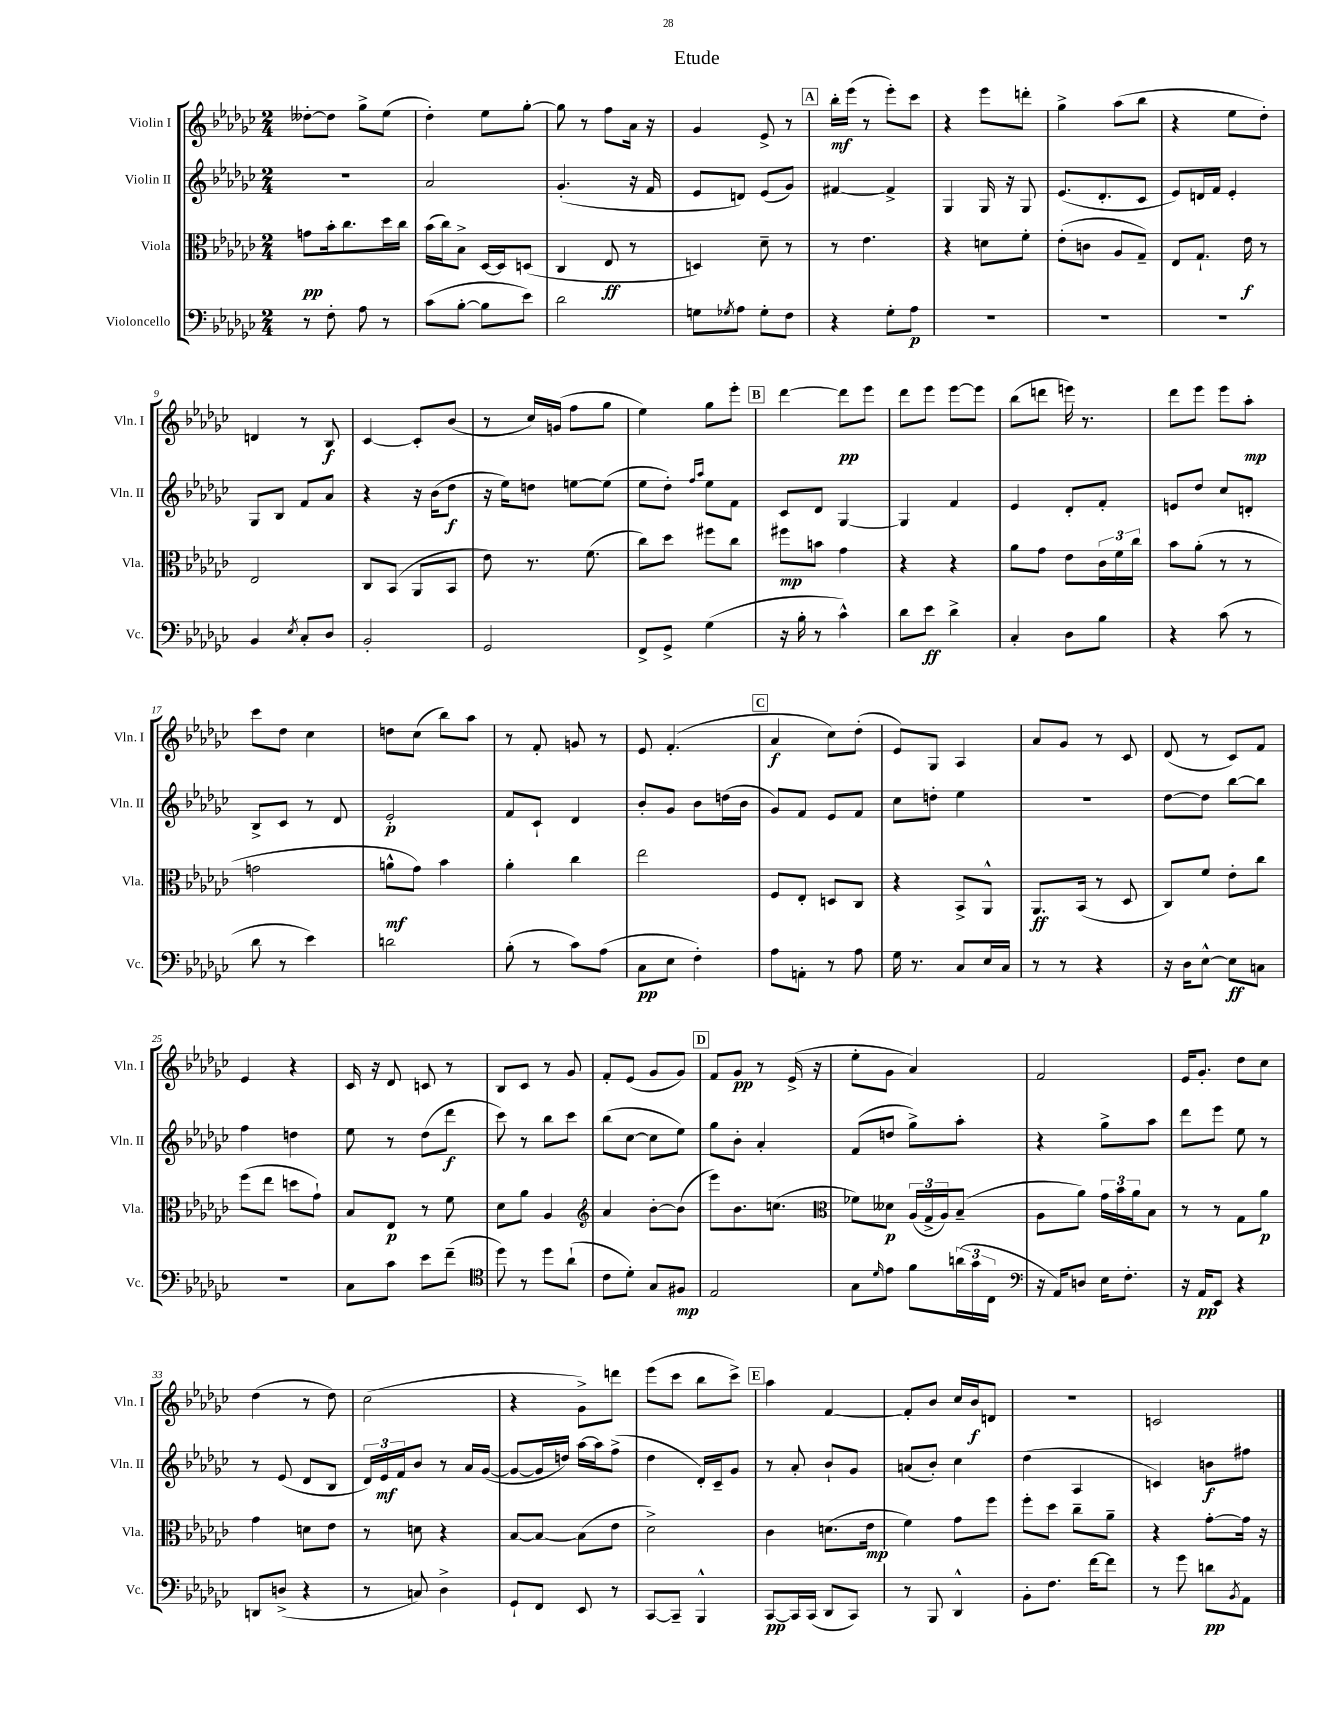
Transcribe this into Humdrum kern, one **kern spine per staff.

**kern	**dynam	**kern	**dynam	**kern	**dynam	**kern	**dynam
*part4	*part4	*part3	*part3	*part2	*part2	*part1	*part1
*staff4	*staff4	*staff3	*staff3	*staff2	*staff2	*staff1	*staff1
*I"Violoncello	*	*I"Viola	*	*I"Violin II	*	*I"Violin I	*
*I'Vc.	*	*I'Vla.	*	*I'Vln. II	*	*I'Vln. I	*
*clefF4	*	*clefC3	*	*clefG2	*	*clefG2	*
*k[b-e-a-d-g-c-]	*	*k[b-e-a-d-g-c-]	*	*k[b-e-a-d-g-c-]	*	*k[b-e-a-d-g-c-]	*
*M2/4	*	*M2/4	*	*M2/4	*	*M2/4	*
=1	=1	=1	=1	=1	=1	=1	=1
8r	.	8gn\L	pp	2r	.	[8dd--X'\L	.
8F'\	.	16b-'\k	.	.	.	8dd--\J]	.
.	.	8.cc-\	.	.	.	.	.
8A-\	.	.	.	.	.	8gg-^\L	.
8r	.	16dd-\L	.	.	.	(8ee-\J	.
.	.	16cc-\JJ	.	.	.	.	.
=2	=2	=2	=2	=2	=2	=2	=2
(8c-\L	.	(16b-\LL	.	2a-/	.	4dd-'\)	.
.	.	16cc-\J)	.	.	.	.	.
[8B-'\J	.	8B-^\J	.	.	.	.	.
8B-\L]	.	[16D-/LL	.	.	.	8ee-\L	.
.	.	16D-/J]	.	.	.	.	.
8e-\J)	.	(8Dn/J	.	.	.	[8gg-'\J	.
=3	=3	=3	=3	=3	=3	=3	=3
2d-\	.	4C-/	.	(4.g-'/	.	8gg-\]	.
.	.	.	.	.	.	8r	.
.	.	8E-/	ff	.	.	8ff\L	.
.	.	8r	.	16r	.	16a-\Jk	.
.	.	.	.	16f/	.	16r	.
=4	=4	=4	=4	=4	=4	=4	=4
8Gn\L	.	4Dn/)	.	8e-/L	.	4g-/	.
8qG-X/	.	.	.	.	.	.	.
8A-\J	.	.	.	8dn/J)	.	.	.
8G-'\L	.	8d-~\	.	(8e-/L	.	8e-^/	.
8F\J	.	8r	.	8g-/J)	.	8r	.
!!LO:REH:place=s1:t=A
=5	=5	=5	=5	=5	=5	=5	=5
4r	.	8r	.	[4f#X/	.	16bb-'\LL	mf
.	.	.	.	.	.	(16eee-\JJ	.
.	.	4.e-\	.	.	.	8r	.
8G-'\L	.	.	.	4f#^/]	.	8eee-'\L)	.
8A-\J	p	.	.	.	.	8ccc-\J	.
=6	=6	=6	=6	=6	=6	=6	=6
2r	.	4r	.	4G-/	.	4r	.
.	.	8dn\L	.	16G-/	.	8eee-\L	.
.	.	.	.	16r	.	.	.
.	.	8f'\J	.	8G-/	.	8dddn'\J	.
=7	=7	=7	=7	=7	=7	=7	=7
2r	.	(8e-'\L	.	(8.e-/L	.	4gg-^\	.
.	.	8cn\J	.	.	.	.	.
.	.	.	.	8.d-'/	.	.	.
.	.	8A-/L	.	.	.	(8aa-\L	.
.	.	8G-~/J)	.	8c-/J	.	8bb-\J	.
=8	=8	=8	=8	=8	=8	=8	=8
2r	.	8E-/L	.	8e-/L)	.	4r	.
.	.	8.G-`/J	.	16dn/L	.	.	.
.	.	.	.	16f/JJ	.	.	.
.	.	.	.	4e-'/	.	8ee-\L	.
.	.	16e-\	f	.	.	.	.
.	.	8r	.	.	.	8dd-'\J)	.
!!LO:LB:g=z
=9	=9	=9	=9	=9	=9	=9	=9
4BB-/	.	2E-/	.	8G-/L	.	4dn/	.
.	.	.	.	8B-/J	.	.	.
8qE-/	.	.	.	.	.	.	.
8C-'/L	.	.	.	8f/L	.	8r	.
8D-/J	.	.	.	8a-/J	.	8B-/	f
=10	=10	=10	=10	=10	=10	=10	=10
2BB-'/	.	8C-/L	.	4r	.	[4c-/	.
.	.	(8BB-/J	.	.	.	.	.
.	.	8AA-/L	.	16r	.	8c-'/L]	.
.	.	.	.	(16b-\KL	.	.	.
.	.	8BB-/J	.	8dd-\J	f	(8b-/J	.
=11	=11	=11	=11	=11	=11	=11	=11
2GG-/	.	8e-\)	.	16r	.	8r	.
.	.	.	.	16ee-\KL)	.	.	.
.	.	8.r	.	8ddn\J	.	16cc-/LL)	.
.	.	.	.	.	.	(16gn/JJ	.
.	.	.	.	[8een\L	.	8ff\L	.
.	.	(8.f\	.	.	.	.	.
.	.	.	.	(8ee\J]	.	8gg-\J	.
=12	=12	=12	=12	=12	=12	=12	=12
8FF^/L	.	8cc-\L)	.	8ee-\L	.	4ee-\)	.
8GG-^/J	.	8dd-\J	.	8dd-'\J)	.	.	.
.	.	.	.	16qqff/LL	.	.	.
.	.	.	.	16qqaa-/JJ	.	.	.
(4G-\	.	8ff#X\L	.	8ee-\L	.	8gg-\L	.
.	.	8cc-\J	.	8f\J	.	8eee-'\J	.
!!LO:REH:place=s1:t=B
=13	=13	=13	=13	=13	=13	=13	=13
16r	.	8ff#X\L	mp	8c-/L	.	[4ddd-\	.
16B-'\	.	.	.	.	.	.	.
8r	.	8bn\J	.	8d-/J	.	.	.
4c-^^\)	.	4g-\	.	[4G-/	.	8ddd-\L]	pp
.	.	.	.	.	.	8eee-\J	.
=14	=14	=14	=14	=14	=14	=14	=14
8d-\L	.	4r	.	4G-/]	.	8ddd-\L	.
8e-\J	ff	.	.	.	.	8eee-\J	.
4d-^\	.	4r	.	4f/	.	[8eee-\L	.
.	.	.	.	.	.	8eee-\J]	.
=15	=15	=15	=15	=15	=15	=15	=15
4C-'/	.	8a-\L	.	4e-/	.	(8bb-\L	.
.	.	8g-\J	.	.	.	8dddn\J	.
8D-\L	.	8e-\L	.	8d-'/L	.	16eeen\)	.
.	.	.	.	.	.	8.r	.
8B-\J	.	24c-\L	.	8f'/J	.	.	.
.	.	24f\	.	.	.	.	.
.	.	24cc-\JJ	.	.	.	.	.
=16	=16	=16	=16	=16	=16	=16	=16
4r	.	8b-\L	.	8en/L	.	8ddd-\L	.
.	.	(8a-'\J	.	8dd-/J	.	8eee-\J	.
(8c-\	.	8r	.	8cc-/L	.	8eee-\L	.
8r	.	8r	.	8dn'/J	.	8aa-'\J	mp
!!LO:LB:g=z
=17	=17	=17	=17	=17	=17	=17	=17
8d-\	.	2gn\	.	8B-^/L	.	8ccc-\L	.
8r	.	.	.	8c-/J	.	8dd-\J	.
4e-\)	.	.	.	8r	.	4cc-\	.
.	.	.	.	8d-/	.	.	.
=18	=18	=18	=18	=18	=18	=18	=18
2dn\	.	8an^^\L	mf	2e-'/	p	8ddn\L	.
.	.	8g-\J)	.	.	.	(8cc-\J	.
.	.	4b-\	.	.	.	8bb-\L)	.
.	.	.	.	.	.	8aa-\J	.
=19	=19	=19	=19	=19	=19	=19	=19
(8B-'\	.	4a-'\	.	8f/L	.	8r	.
8r	.	.	.	8c-`/J	.	8f'/	.
8c-\L)	.	4cc-\	.	4d-/	.	8gn/	.
(8A-\J	.	.	.	.	.	8r	.
=20	=20	=20	=20	=20	=20	=20	=20
8C-\L	pp	2ee-\	.	8b-'/L	.	8e-/	.
8E-\J	.	.	.	8g-/J	.	(4.f'/	.
4F'\)	.	.	.	8b-\L	.	.	.
.	.	.	.	(16ddn\L	.	.	.
.	.	.	.	16b-\JJ	.	.	.
!!LO:REH:place=s1:t=C
=21	=21	=21	=21	=21	=21	=21	=21
8A-\L	.	8F/L	.	8g-/L)	.	4a-/	f
8AAn'\J	.	8E-'/J	.	8f/J	.	.	.
8r	.	8Dn/L	.	8e-/L	.	8cc-\L)	.
8A-\	.	8C-/J	.	8f/J	.	(8dd-'\J	.
=22	=22	=22	=22	=22	=22	=22	=22
16G-\	.	4r	.	8cc-\L	.	8e-/L)	.
8.r	.	.	.	.	.	.	.
.	.	.	.	8ddn'\J	.	8G-/J	.
8C-/L	.	8BB-^/L	.	4ee-\	.	4A-/	.
16E-/L	.	8AA-^^/J	.	.	.	.	.
16C-/JJ	.	.	.	.	.	.	.
=23	=23	=23	=23	=23	=23	=23	=23
8r	.	8.AA-/L	ff	2r	.	8a-/L	.
8r	.	.	.	.	.	8g-/J	.
.	.	(16BB-/Jk	.	.	.	.	.
4r	.	8r	.	.	.	8r	.
.	.	8D-/	.	.	.	8c-/	.
=24	=24	=24	=24	=24	=24	=24	=24
16r	.	8C-/L)	.	[8dd-\L	.	(8d-/	.
16D-\KL	.	.	.	.	.	.	.
[8E-^^\J	.	8f/J	.	8dd-\J]	.	8r	.
8E-\L]	ff	8e-'\L	.	[8bb-\L	.	8c-/L)	.
8Cn\J	.	8cc-\J	.	8bb-\J]	.	8f/J	.
!!LO:LB:g=z
=25	=25	=25	=25	=25	=25	=25	=25
2r	.	(8ff\L	.	4ff\	.	4e-/	.
.	.	8ee-\J	.	.	.	.	.
.	.	8ddn\L	.	4ddn\	.	4r	.
.	.	8g-`\J)	.	.	.	.	.
=26	=26	=26	=26	=26	=26	=26	=26
8C-\L	.	8B-/L	.	8ee-\	.	16c-/	.
.	.	.	.	.	.	16r	.
8c-\J	.	8E-/J	p	8r	.	8d-/	.
8e-\L	.	8r	.	(8dd-\L	.	8cn/	.
(8f~\J	.	8f\	.	8ddd-\J	f	8r	.
=27	=27	=27	=27	=27	=27	=27	=27
*clefC4	*	*	*	*	*	*	*
8dd-\)	.	8d-\L	.	8ccc-\)	.	8B-/L	.
8r	.	8a-\J	.	8r	.	8c-/J	.
8dd-\L	.	4A-/	.	8bb-\L	.	8r	.
(8a-`\J	.	.	.	8ccc-\J	.	8g-/	.
=28	=28	=28	=28	=28	=28	=28	=28
*	*	*clefG2	*	*	*	*	*
8c-\L	.	4a-/	.	(8bb-\L	.	8f'/L	.
8d-'\J)	.	.	.	[8cc-\J	.	(8e-/J	.
8G-/L	.	[8b-'\L	.	8cc-\L]	.	8g-/L	.
8F#X/J	mp	(8b-\J]	.	8ee-\J)	.	8g-/J)	.
!!LO:REH:place=s1:t=D
=29	=29	=29	=29	=29	=29	=29	=29
2E-/	.	8eee-\L)	.	8gg-\L	.	8f/L	.
.	.	8.b-\	.	8b-'\J	.	8g-/J	pp
.	.	.	.	4a-'/	.	8r	.
.	.	(8.ccn\J	.	.	.	.	.
.	.	.	.	.	.	(16e-^/	.
.	.	.	.	.	.	16r	.
=30	=30	=30	=30	=30	=30	=30	=30
*	*	*clefC3	*	*	*	*	*
8G-\L	.	8f-X\L)	.	(8f/L	.	8ee-'\L	.
16qqd-/	.	.	.	.	.	.	.
8e-\J	.	8d--X\J	p	8ddn/J	.	8g-\J	.
8f\L	.	(24A-/LL	.	8gg-^\L)	.	4a-/)	.
.	.	24G-^/	.	.	.	.	.
.	.	24A-/J)	.	.	.	.	.
(24an\L	.	(8B-~/J	.	8aa-'\J	.	.	.
24g-\	.	.	.	.	.	.	.
24C-\JJ	.	.	.	.	.	.	.
=31	=31	=31	=31	=31	=31	=31	=31
*clefF4	*	*	*	*	*	*	*
16r	.	8A-\L	.	4r	.	2f/	.
16AA-/KL)	.	.	.	.	.	.	.
8Dn/J	.	8a-\J)	.	.	.	.	.
16E-\KL	.	24g-\LL	.	8gg-^\L	.	.	.
.	.	24b-\	.	.	.	.	.
8.F'\J	.	.	.	.	.	.	.
.	.	24a-\J	.	.	.	.	.
.	.	8B-\J	.	8aa-\J	.	.	.
=32	=32	=32	=32	=32	=32	=32	=32
16r	.	8r	.	8ddd-\L	.	16e-/KL	.
16AA-/KL	pp	.	.	.	.	8.g-'/J	.
8EE-/J	.	8r	.	8eee-\J	.	.	.
4r	.	8G-\L	.	8ee-\	.	8dd-\L	.
.	.	8a-\J	p	8r	.	8cc-\J	.
!!LO:LB:g=z
=33	=33	=33	=33	=33	=33	=33	=33
8DDn/L	.	4g-\	.	8r	.	(4dd-\	.
(8Dn^/J	.	.	.	(8e-/	.	.	.
4r	.	8dn\L	.	8d-/L	.	8r	.
.	.	8e-\J	.	8B-/J	.	8dd-\)	.
=34	=34	=34	=34	=34	=34	=34	=34
8r	.	8r	.	24d-/LL)	.	(2cc-\	.
.	.	.	.	24e-/	mf	.	.
.	.	.	.	24f/J	.	.	.
8Cn/)	.	8dn\	.	8b-/J	.	.	.
4D-^\	.	4r	.	8r	.	.	.
.	.	.	.	16a-/LL	.	.	.
.	.	.	.	([16g-/JJ	.	.	.
=35	=35	=35	=35	=35	=35	=35	=35
8GG-`/L	.	[8B-/L	.	8g-/L_	.	4r	.
8FF/J	.	8B-/J_	.	16g-/L]	.	.	.
.	.	.	.	16ddn/JJ)	.	.	.
8EE-/	.	(8B-\L]	.	[16aa-\LL	.	8g-^\L)	.
.	.	.	.	16aa-\J]	.	.	.
8r	.	8e-\J	.	(8ff^\J	.	8dddn\J	.
=36	=36	=36	=36	=36	=36	=36	=36
[8CC-/L	.	2d-^\)	.	4dd-\	.	(8eee-\L	.
8CC-~/J]	.	.	.	.	.	8ccc-\J	.
4BBB-^^/	.	.	.	16d-'/LL)	.	8bb-\L	.
.	.	.	.	16c-~/J	.	.	.
.	.	.	.	8g-/J	.	8ccc-^\J)	.
!!LO:REH:place=s1:t=E
=37	=37	=37	=37	=37	=37	=37	=37
[8CC-/L	pp	4c-\	.	8r	.	4aa-\	.
16CC-/L]	.	.	.	8a-'/	.	.	.
(16CC-/JJ	.	.	.	.	.	.	.
8DD-/L	.	(8.dn\L	.	8b-`/L	.	[4f/	.
8CC-/J)	.	.	.	8g-/J	.	.	.
.	.	16e-\Jk	mp	.	.	.	.
=38	=38	=38	=38	=38	=38	=38	=38
8r	.	4f\)	.	(8an/L	.	8f'/L]	.
8BBB-/	.	.	.	8b-'/J)	.	8b-/J	.
4DD-^^/	.	8g-\L	.	4cc-\	.	16cc-/LL	.
.	.	.	.	.	.	16b-/J	f
.	.	8ff\J	.	.	.	8dn/J	.
=39	=39	=39	=39	=39	=39	=39	=39
8BB-'\L	.	8ff'\L	.	(4dd-\	.	2r	.
8.F\J	.	8dd-\J	.	.	.	.	.
.	.	8cc-~\L	.	4A-/	.	.	.
[16f\KL	.	.	.	.	.	.	.
8f\J]	.	8a-~\J	.	.	.	.	.
=40	=40	=40	=40	=40	=40	=40	=40
8r	.	4r	.	4cn/)	.	2cn/	.
8g-\	.	.	.	.	.	.	.
8dn\L	pp	[8g-'\L	.	8bn\L	f	.	.
8qBB-/	.	.	.	.	.	.	.
8AA-\J	.	16g-\Jk]	.	8ff#X\J	.	.	.
.	.	16r	.	.	.	.	.
==	==	==	==	==	==	==	==
*-	*-	*-	*-	*-	*-	*-	*-
